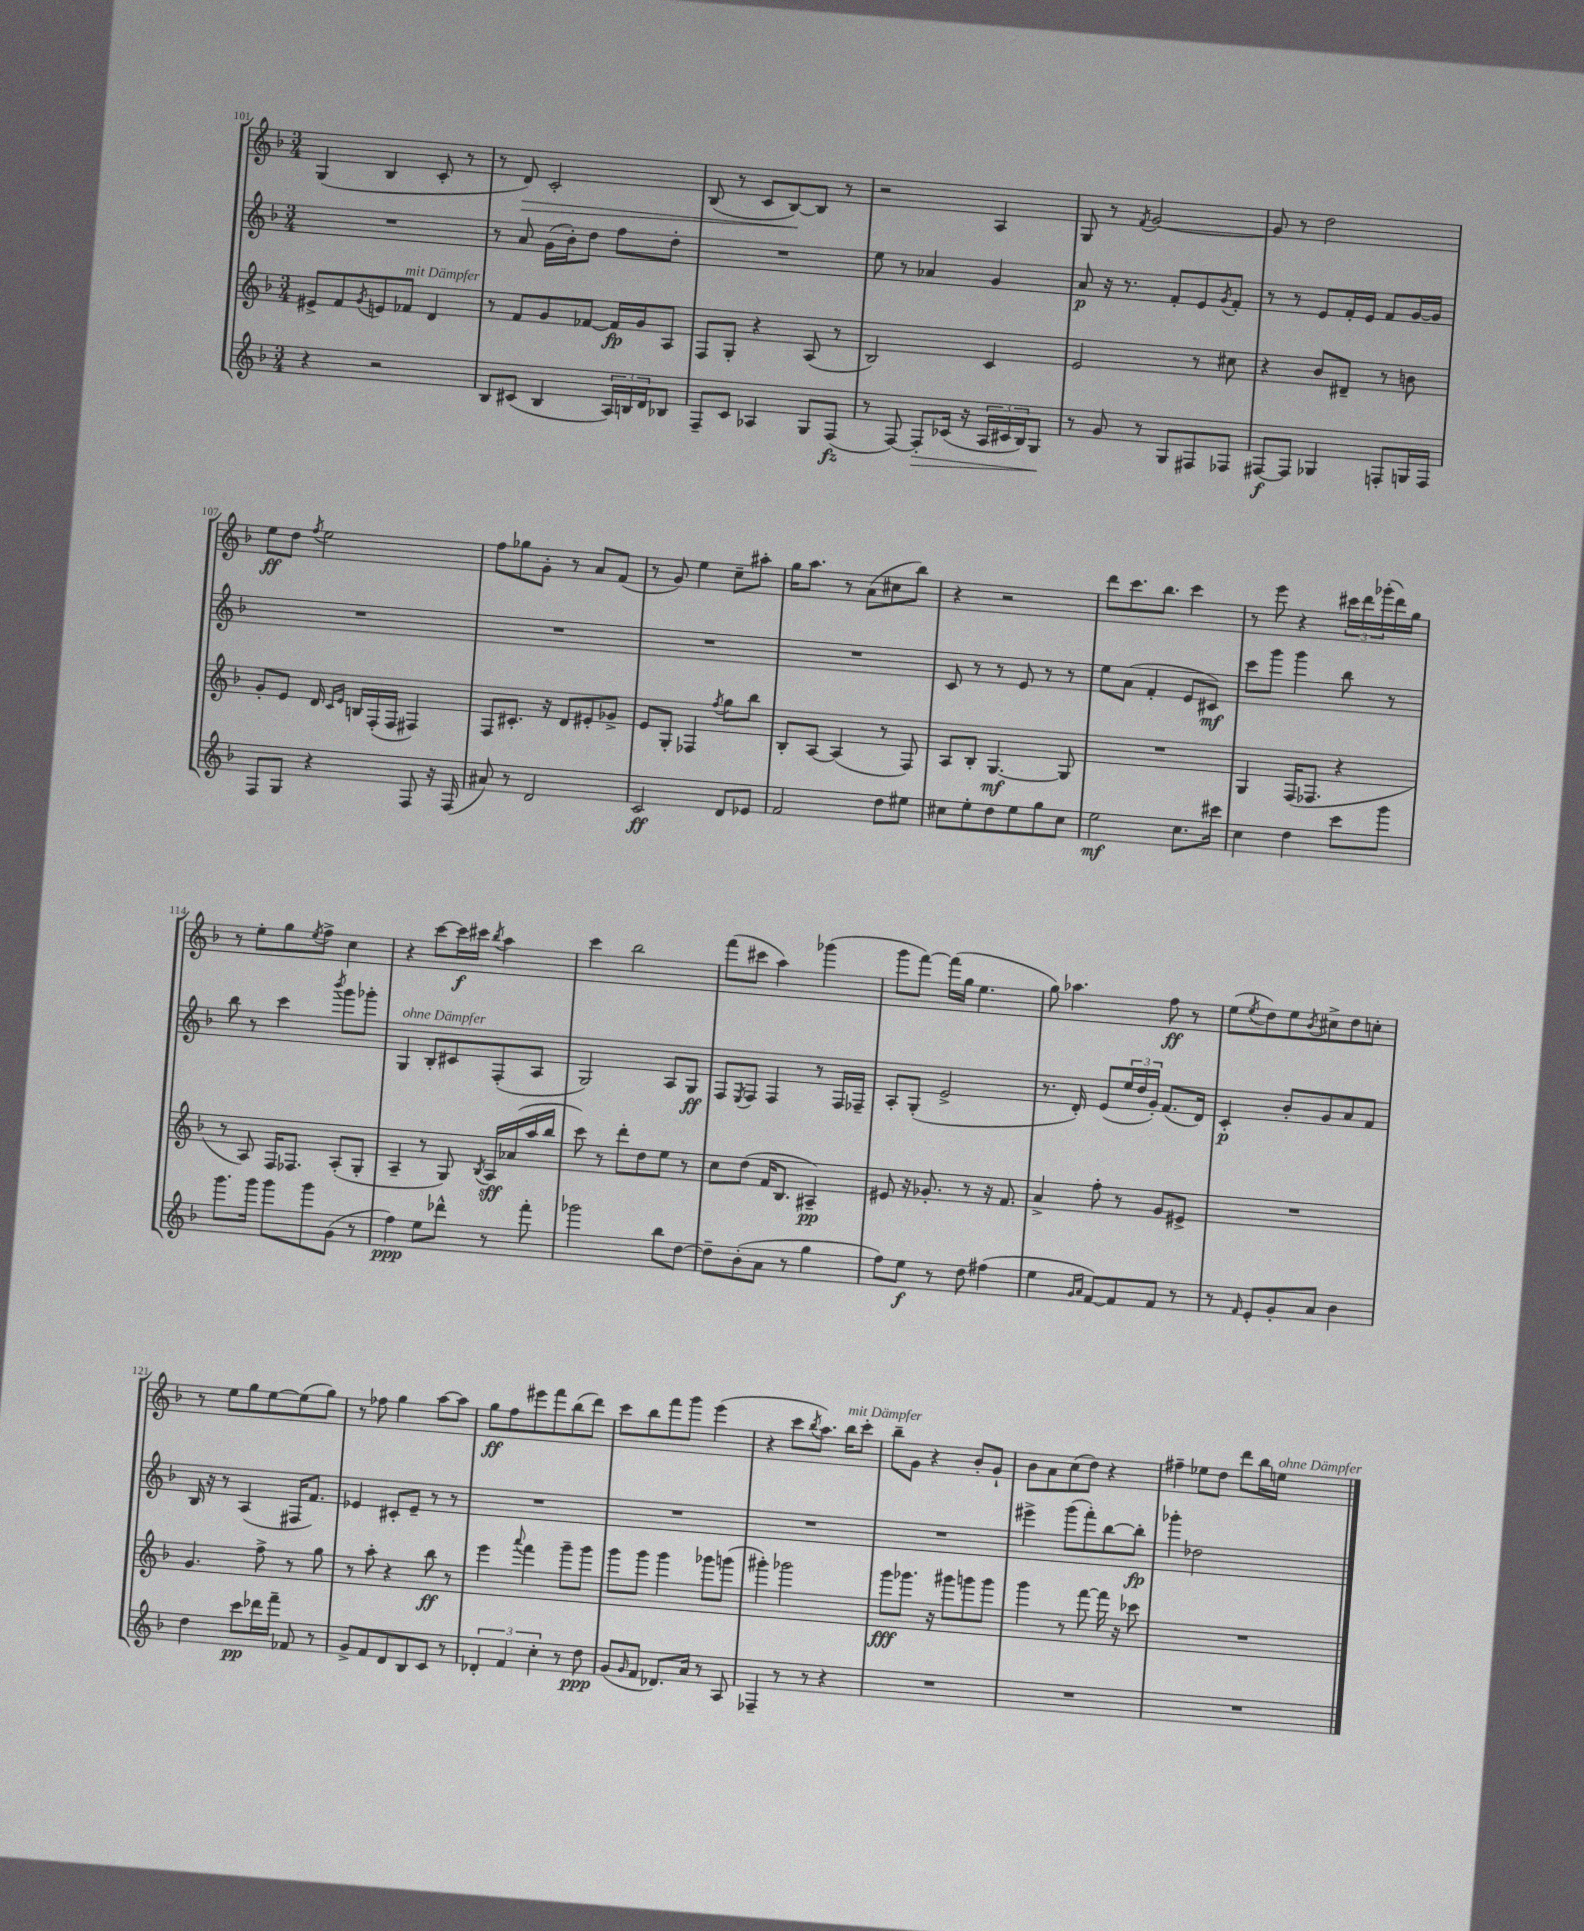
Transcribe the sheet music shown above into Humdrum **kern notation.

**kern	**kern	**kern	**kern
*staff4	*staff3	*staff2	*staff1
*clefG2	*clefG2	*clefG2	*clefG2
*k[b-]	*k[b-]	*k[b-]	*k[b-]
*M3/4	*M3/4	*M3/4	*M3/4
4r	8e#^	2.r	(4G
.	8f	.	.
.	8qg	.	.
2r	8e	.	4B-
.	8f-	.	.
.	4d	.	8c'
.	.	.	8r
=	=	=	=
8B-	8r	8r	8r
(8c#	8f	8a	8d)
4B-	8g	(16g	2c'
.	.	16b-')	.
.	[8f-	8dd	.
24A)	16f-]	8ff	.
24B	.	.	.
.	16g	.	.
24d	.	.	.
8B-	8A	8dd'	.
=	=	=	=
8F~	8F	2.r	(8B-
8c	8G'	.	8r
4A-	4r	.	8c
.	.	.	[8B-)
8G	(8A	.	8B-]
(8F	8r	.	8r
=	=	=	=
8r	2B-)	8ee	2r
[8F)	.	8r	.
8F']	.	4a-	.
(16c-	.	.	.
16r	.	.	.
24A	4c	4g	4A
24c#	.	.	.
24B-)	.	.	.
8G	.	.	.
=	=	=	=
8r	2e	8a	8G
8g	.	16r	8r
.	.	8.r	.
.	.	.	8qf
8r	.	.	[2g
8G	.	8f'	.
8F#	8r	8e	.
.	.	8qg	.
8F-	8cc#	8f'	.
=	=	=	=
[8F#	4r	8r	8g]
8F#]	.	8r	8r
4G-	8b-	8e	2dd
.	8d#~	16f'	.
.	.	16e	.
8F'	8r	8f	.
16G	8b	[16g	.
16F	.	16g]	.
=	=	=	=
8F	8g'	2.r	8ee
8G	8e	.	8dd
.	.	.	8qff
4r	16d	.	2ee
.	16qqc	.	.
.	16qqe	.	.
.	16B	.	.
.	(16F'	.	.
.	16F	.	.
8F	4F#)	.	.
16r	.	.	.
(16F	.	.	.
=	=	=	=
8a#)	8F	2.r	8ff
8r	8.c#'	.	8gg-
2d	.	.	8g'
.	16r	.	.
.	8d	.	8r
.	8e#'	.	8a
.	8g-^	.	(8f
=	=	=	=
2c	8e	2.r	8r
.	8G'	.	8g)
.	4F-	.	4ee
.	8qff	.	.
8d	8gg	.	8cc~
8e-	8bb-	.	8aa#'
=	=	=	=
2f	8B-'	2.r	16gg
.	.	.	8.aa
.	[8A	.	.
.	(4A]	.	8r
.	.	.	(8a
8dd	8r	.	8cc#
8ee#	8F)	.	8bb-)
=	=	=	=
8cc#	8A	8c	4r
8ee'	8B-'	8r	.
8dd	[4.G	8r	2r
8ee	.	8e	.
8gg	.	8r	.
8cc#	8G]	8r	.
=	=	=	=
2ee	2.r	8ee	8ddd
.	.	(8a	8.ccc
.	.	4f'	.
.	.	.	8.bb-
8.cc	.	8e	4ccc
.	.	8c#)	.
16ccc#	.	.	.
=	=	=	=
4cc	4G	8ccc	8r
.	.	8ggg	8eee
4dd	(16F	4ggg	4r
.	8.F-	.	.
8ccc	4r	8bb-	24ccc#
.	.	.	24ddd
.	.	.	(24ggg-'
8ggg	.	8r	16ddd)
.	.	.	16gg
=	=	=	=
8.ggg	8r	8bb-	8r
.	8A)	8r	8ee'
16ggg	.	.	.
8ggg	16F	4ccc	8gg
.	8.F-	.	.
.	.	.	8qee
8ggg	.	.	8ff^
.	.	8qbbb-	.
(8g	(8A'	8ggg	4cc
8r	8G'	8ggg-'	.
=	=	=	=
4ff)	4A~	4G	4r
8ee	8r	8B-'	[8ccc
8ddd-^^	8G)	8c#	16ccc]
.	.	.	16ccc#
.	8qB-	.	8qbb-
8r	16A	(8F'	4aa
.	(16a-	.	.
8fff'	16aa	8A	.
.	16bb-	.	.
=	=	=	=
2ggg-	8ccc)	2G)	4ccc
.	8r	.	.
.	8ddd'	.	2bb-
.	8dd	.	.
8bb-	8ee	8A	.
[8dd	8r	8G	.
=	=	=	=
8dd~]	8cc	8F	(8fff
.	.	8qE	.
(8b-'	(8dd	8F	8ccc#
8a	16f	4F	4aa)
.	8.B-	.	.
8r	.	.	.
4gg	4A#~)	8r	(4ggg-
.	.	16F	.
.	.	16F-~	.
=	=	=	=
8ff)	8e#	8A'	8ggg
8ee	16r	(8G'	[8fff)
.	8.g-'	.	.
8r	.	2e^	(16fff]
.	.	.	16gg
8dd	8r	.	4.ee
(4ff#	16r	.	.
.	8.f	.	.
=	=	=	=
4ee	4a^	8.r	8gg)
.	.	.	4.aa-
.	.	16d')	.
16qqg	.	.	.
16qqa	.	.	.
[8f)	8ff'	(8e	.
8f]	8r	24ee	.
.	.	24dd	.
.	.	24g')	.
8f	8g	(8.f	8ff
8r	8e#^	.	8r
.	.	16d)	.
=	=	=	=
8r	2.r	4c'	(8ee
16qqf	.	.	8qee
8e'	.	.	8dd)
8g'	.	8b-'	8ee
.	.	.	8qb-
8a	.	8g	8cc#^
4b-	.	8a	8dd
.	.	8f	8cc'
=	=	=	=
4dd	4.g	16B-	8r
.	.	16r	.
.	.	8r	8ee
8ccc	.	(4A	8gg
16ddd-	8ff^	.	[8ee
16fff~	.	.	.
8f-	8r	16F#	(8ee]
.	.	8.f)	.
8r	8gg	.	8gg)
=	=	=	=
8g^	8r	4e-	8r
8f	8aa'	.	8ff-
8d	4r	8c#'	4gg
8B-	.	8e-~	.
8c	8bb-	8r	[8aa
8r	8r	8r	8aa]
=	=	=	=
6d-'	4eee	2.r	8gg
.	.	.	8ff
6f	.	.	.
.	8qqaaa	.	.
.	4fff	.	8eee#
6cc'	.	.	.
.	.	.	8fff
8r	8ggg~	.	(8bb-
8dd	8ggg	.	8ddd)
=	=	=	=
(8g	8ggg	2.r	8ccc
16qqg	.	.	.
8f	8ggg	.	8bb-
8.d-)	4ggg	.	8fff
.	.	.	8ggg
16a	.	.	.
8r	8ggg-	.	(4eee
8A	(8ggg	.	.
=	=	=	=
4F-~	4ggg#')	2.r	4r
8r	2ggg-	.	8ccc
.	.	.	8qbb-
8r	.	.	8.aa)
4r	.	.	.
.	.	.	16bb-
.	.	.	8ccc'
=	=	=	=
2.r	8ggg	2.r	8bb-~
.	8.ggg-	.	8g
.	.	.	4r
.	16r	.	.
.	8ggg#	.	.
.	8ggg	.	8b-'
.	8ggg	.	8g`
=	=	=	=
2.r	4ggg	4eee#^	8b-
.	.	.	8a
.	8r	(8ggg	(8cc
.	[8fff	8fff')	8dd)
.	16fff]	[8bb-	4r
.	16r	.	.
.	8ccc-	8bb-']	.
=	=	=	=
2.r	2.r	4ggg-'	4ff#~
.	.	2dd-	8ee-
.	.	.	8dd
.	.	.	8ddd
.	.	.	16bb-
.	.	.	16ee
==	==	==	==
*-	*-	*-	*-
